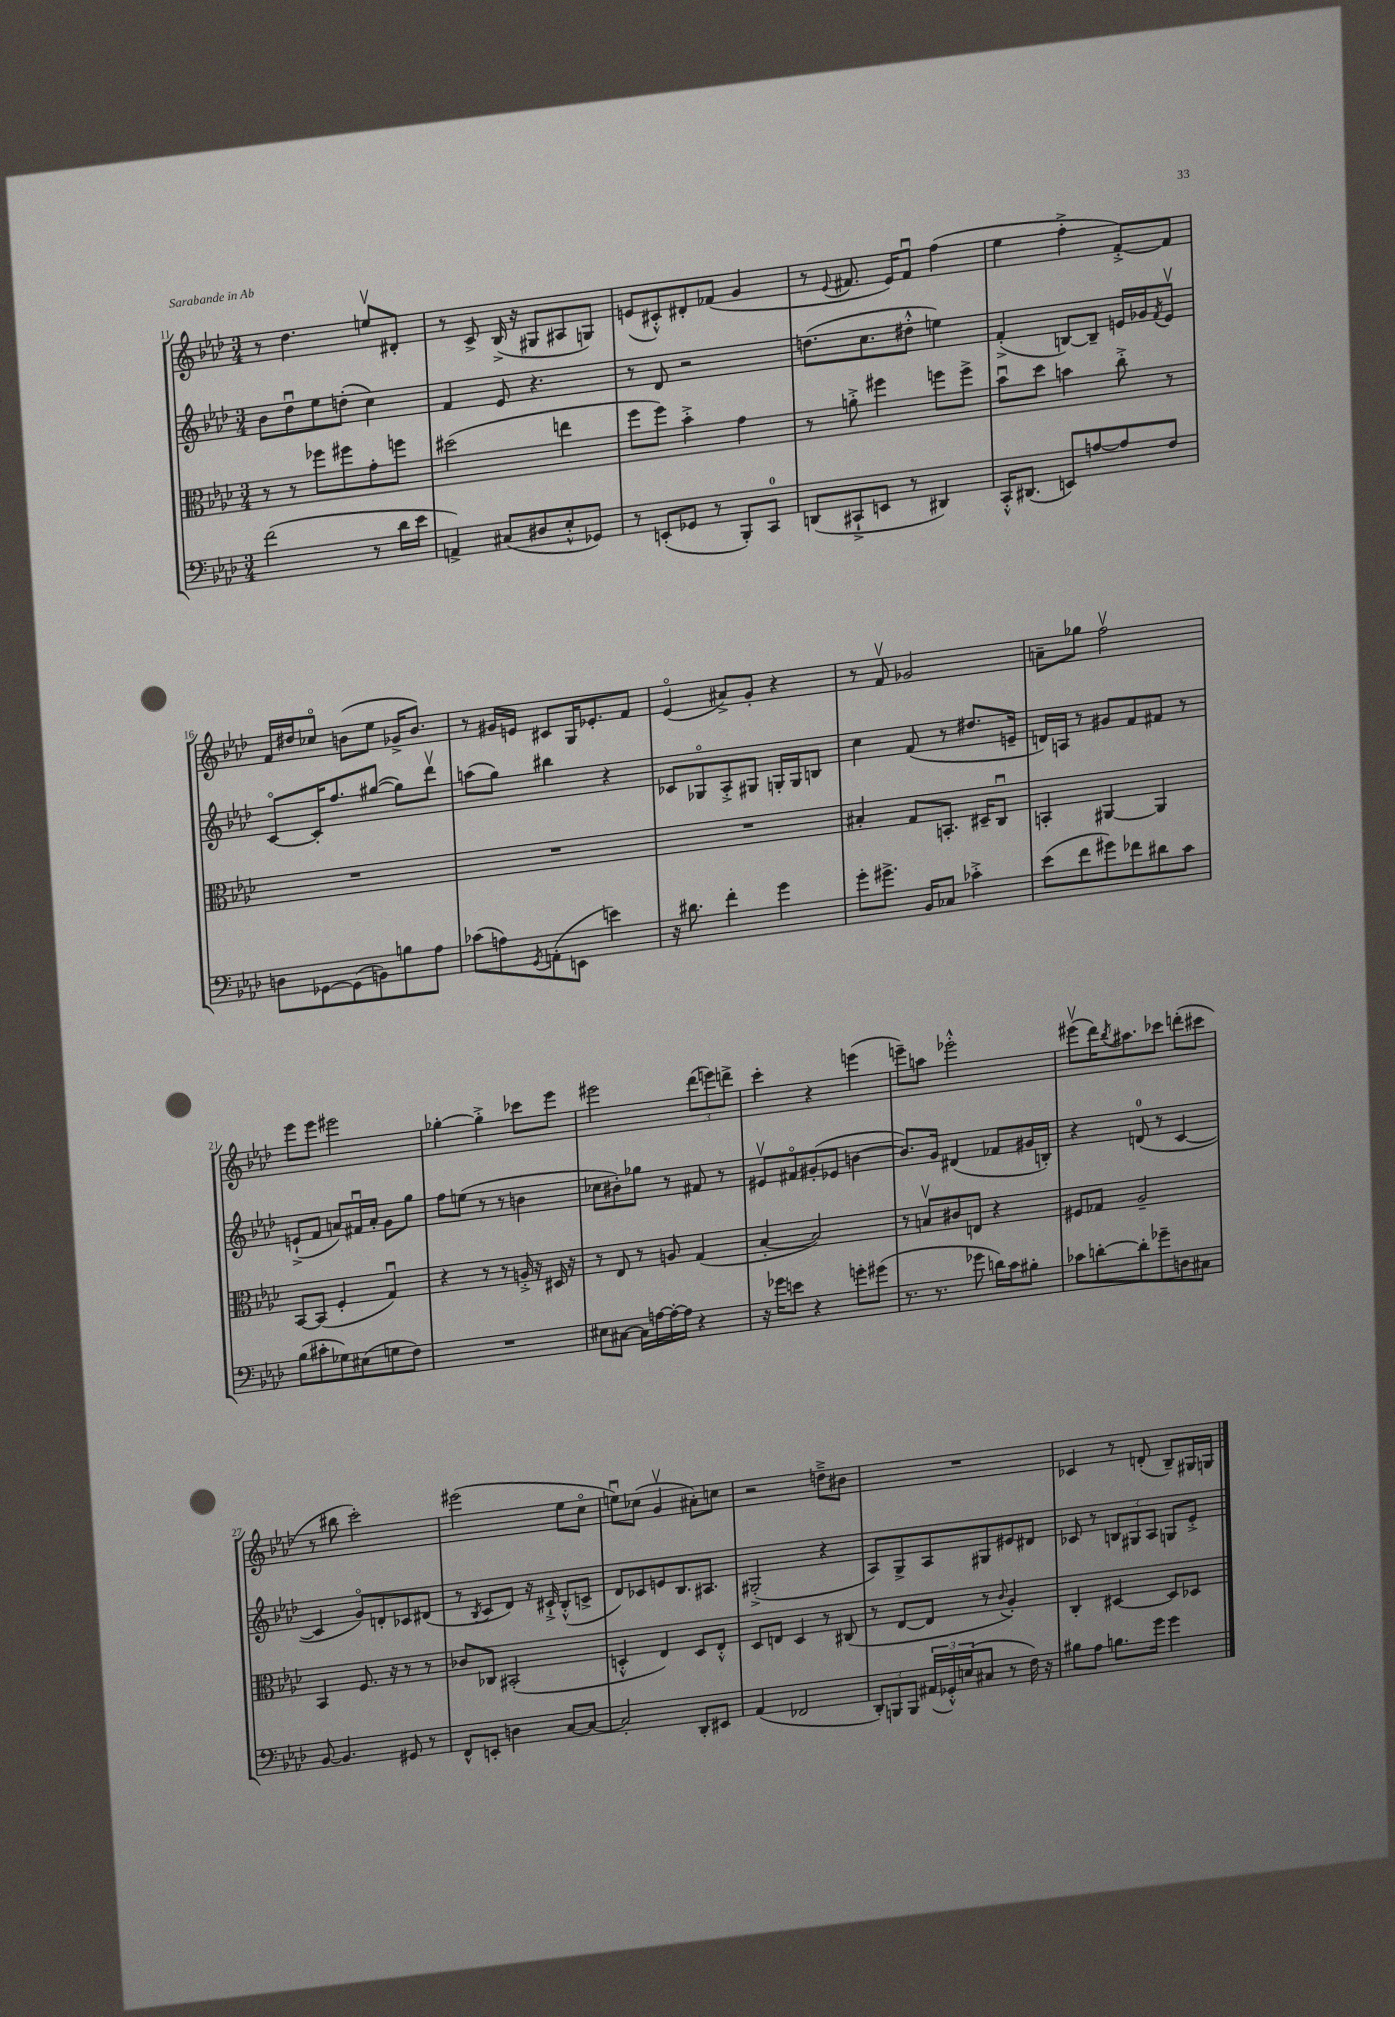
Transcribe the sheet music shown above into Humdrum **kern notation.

**kern	**kern	**kern	**kern
*staff4	*staff3	*staff2	*staff1
*clefF4	*clefC3	*clefG2	*clefG2
*k[b-e-a-d-]	*k[b-e-a-d-]	*k[b-e-a-d-]	*k[b-e-a-d-]
*M3/4	*M3/4	*M3/4	*M3/4
(2f\	8r	8b-\L	8r
.	8r	8dd-u\	4.dd-\
.	8ff-\L	8ee-\	.
.	8ff#\	(8dd'\J	.
8r	8g'\	4cc\)	8eev/L
16d-\LL	8ff\J	.	8d#'/J
16e-\JJ	.	.	.
=	=	=	=
4AA^/)	(2dd#\	4f/	8r
.	.	.	8c^/
(8C#/L	.	8e-/	(16B-^/
.	.	.	16r
8D#/	.	4.r	8G#/L
8E-'^^/	4ee\	.	8A#/
8GG-/J)	.	.	8G/J)
=	=	=	=
8r	8ff\L	8r	(8e/L
(8EE'/L	8ff\J)	8d-/	8c#'^^/)
8GG-/J	4b-'^\	2r	8d#'/
8r	.	.	(8f-/J
8BBB-'/L)	4g\	.	4g/
8CC/J	.	.	.
=	=	=	=
(8DD/L	8r	(8.dd\L	8r
.	.	.	8qqe-/
8CC#`^/	8a'^\	.	8.f#/
.	.	8.cc\	.
8EE/J	4ff#\	.	.
.	.	.	16e-/LK)
8r	.	8dd#'^^\J	8f#u/J
4DD#/)	8ff\L	4ee\)	(4ff\
.	8ff^\J	.	.
=	=	=	=
16CC'^^/LK	8b-u\L	(4f'^/	4ee-\
(8.DD#/J	.	.	.
.	8dd-\J	.	.
8EE/L)	4b\	[8B/L)	4ff'^\
[8A/	.	8B~/]J	.
8A/]	8cc'^\	16e/LL	[8f'^/L)
.	.	16g-/J	.
.	.	8qf/	.
8F/J	8r	8ev/J	8f/]J
=	=	=	=
8D\L	2.r	[8co/L	16f/LL
.	.	.	16dd#/J
[8GG-\	.	16c'/]K	8cc-o/J
.	.	8.ff/	.
(8GG-\]	.	.	(8b\L
8BB\)	.	([8gg#/J	8ee-\J
8B\	.	8gg#\]L)	16g-^/LK
.	.	.	8.b/J)
8A-\J	.	8ddd-v\J	.
=	=	=	=
(8c-\L	2.r	(8aa\L	8r
8A\)	.	8gg\J)	16g#/LL
.	.	.	16e/JJ
8qGG/	.	.	.
(8AA'\	.	4bb#\	8c#/L
8EE\J	.	.	16G/K
.	.	.	8.e-'/
4e\)	.	4r	.
.	.	.	8f/J
=	=	=	=
16r	2.r	8c-/L	(4e-o/
8.d#\	.	.	.
.	.	8G-o/	.
4f'\	.	8A-'^/	8a#^/L)
.	.	8G#/J	8g'/J
4g\	.	16G'/LL	4r
.	.	16G/J	.
.	.	8B/J	.
=	=	=	=
8g'\L	4B#'/	4cc\	8r
8.g#^\J	.	.	8fv/
.	8G/L	(8f/	2g-/
16BB-/LK	.	.	.
8C-/J	8.BB'/J	8r	.
4c-'^\	.	8.dd#/L	.
.	16D#~/LK	.	.
.	8Cu/J	.	.
.	.	16e~/Jk	.
=	=	=	=
(8e-\L	4BB'/	16d/LL)	8a~\L
.	.	16A/JJ	.
8f\	.	8r	8gg-\J
8g#\)	[4AA#/	8g#/L	2ffv\
8f-\	.	8f/	.
8d#\	4AA#/]	8f#/J	.
8c\J	.	8r	.
=	=	=	=
(8B-\L	[8BB-/L	(8e`^/L	8eee-\L
8c#'\	(8BB-/]J	8f/J	8eee-\J
8G-\)	4F'/	8a/L)	2eee#\
(8E#\	.	16f#u/L	.
.	.	16a'/JJ	.
8G\	4Gu/)	8g\L	.
8F\J)	.	8gg\J	.
=	=	=	=
2.r	4r	8ff\L	[4gg-'\
.	.	(8ee\J	.
.	8r	8r	4gg-'^\]
.	8r	8r	.
.	16A'^/	4b\	8ccc-\L
.	16r	.	.
.	16D#/	.	8eee-\J
.	16r	.	.
=	=	=	=
8E#\L	8r	8cc-\L	2eee#\
[8C#\J	8E-/	8b#'\)	.
16C#\]LL	8r	8gg-\J	.
[16A\	.	.	.
16A'\_	8A/	8r	.
16A\]JJ	.	.	.
4r	(4G/	8f#/	(12ddd-\L
.	.	.	12eee\)
.	.	8r	.
.	.	.	12ddd^\J
=	=	=	=
16r	[4B-'/	8e#v/L	4ccc'\
16g-\LK	.	.	.
8e\J	.	8f#o/	.
4r	2B-/])	(8g#'/	4r
.	.	8e-/J	.
8g'\L	.	[4b\	(4eee\
(8g#\J	.	.	.
=	=	=	=
8.r	8r	8.b/]L)	8eee~\L)
.	8Bv/L	.	8aa\J
8.r	.	16g/Jk	.
.	8c#/	(4d#/	2eee-'^^\
8g-\	8E/J	.	.
16d\LL)	4r	8f-/L	.
16c\J	.	.	.
8B#'\J	.	16g#/L	.
.	.	16B'/JJ)	.
=	=	=	=
8c-\L	8F#/L	4r	(8eee#v\L
[8d'\	8G-/J	.	16ddd-\K)
.	.	.	8qbb-/
.	.	.	8.aa#\
8d'\]	2A-~/	(8d/	.
8g-~\	.	8r	8ccc-\J
8D\	.	[4c/	(8ddd'\L
8C#\J	.	.	8ccc#\J
=	=	=	=
[8BB-/	4BB-/	4c/]	8r
4.BB-/]	.	.	8bb#\
.	8.F/	8go/L)	2ccc'\)
.	.	8d'/	.
.	16r	.	.
8GG#/	8r	8c-/	.
8r	8r	(8d#/J	.
=	=	=	=
8FF^^/L	8c-/L	8r	(2eee#\
.	.	8qB-/	.
8EE'/J	8C-/J	8c/L	.
4D\	(2BB#'/	8d-/J)	.
.	.	16r	.
.	.	16c#`^/	.
[8C/L	.	(8B-'^^/L	8ee-\L
8C/_J	.	8c^/J	8cco\J
=	=	=	=
2C'/]	4D'^^/	8d-/L)	8eeu\L)
.	.	8c-/	(8cc-\J
.	4E-/)	8e/	4gv/
.	.	8.B-/	.
8DD-'/L	8D/L	.	8a#'\L)
.	.	8.A#/J	.
8EE#/J	8E-'^^/J	.	8cc\J
=	=	=	=
(4AA-/	8D-/L	(2G#'^/	2r
.	8E/J	.	.
2FF-/	4D-/	.	.
.	8r	4r	8dd~^\L
.	(8C#/	.	8b#\J
=	=	=	=
12DD-'/L)	8r	8A-/L)	2.r
12BBB/	.	.	.
.	[8E-/L	8G^/	.
12BBB/J	.	.	.
(24AA#/LL	8E-/]J	8A-/	.
24GG-'^^/)	.	.	.
(24E/J	.	.	.
8C#/J	8r	8G#/	.
.	8qqc/	.	.
8r	4A-'/)	8e#/	.
16F\)	.	8d#/J	.
16r	.	.	.
=	=	=	=
8B#\L	4C'/	8c-/	4c-/
8A-\J	.	8r	.
8.B\L	[4D#/	12B/L	8r
.	.	12G#/	.
.	.	.	(8d'/
.	.	12A-/J	.
16g\Jk	.	.	.
4g\	8D#/]L	8G/L	8B-~/L)
.	8D-/J	8e-'^/J	16G#/L
.	.	.	16G/JJ
==	==	==	==
*-	*-	*-	*-
